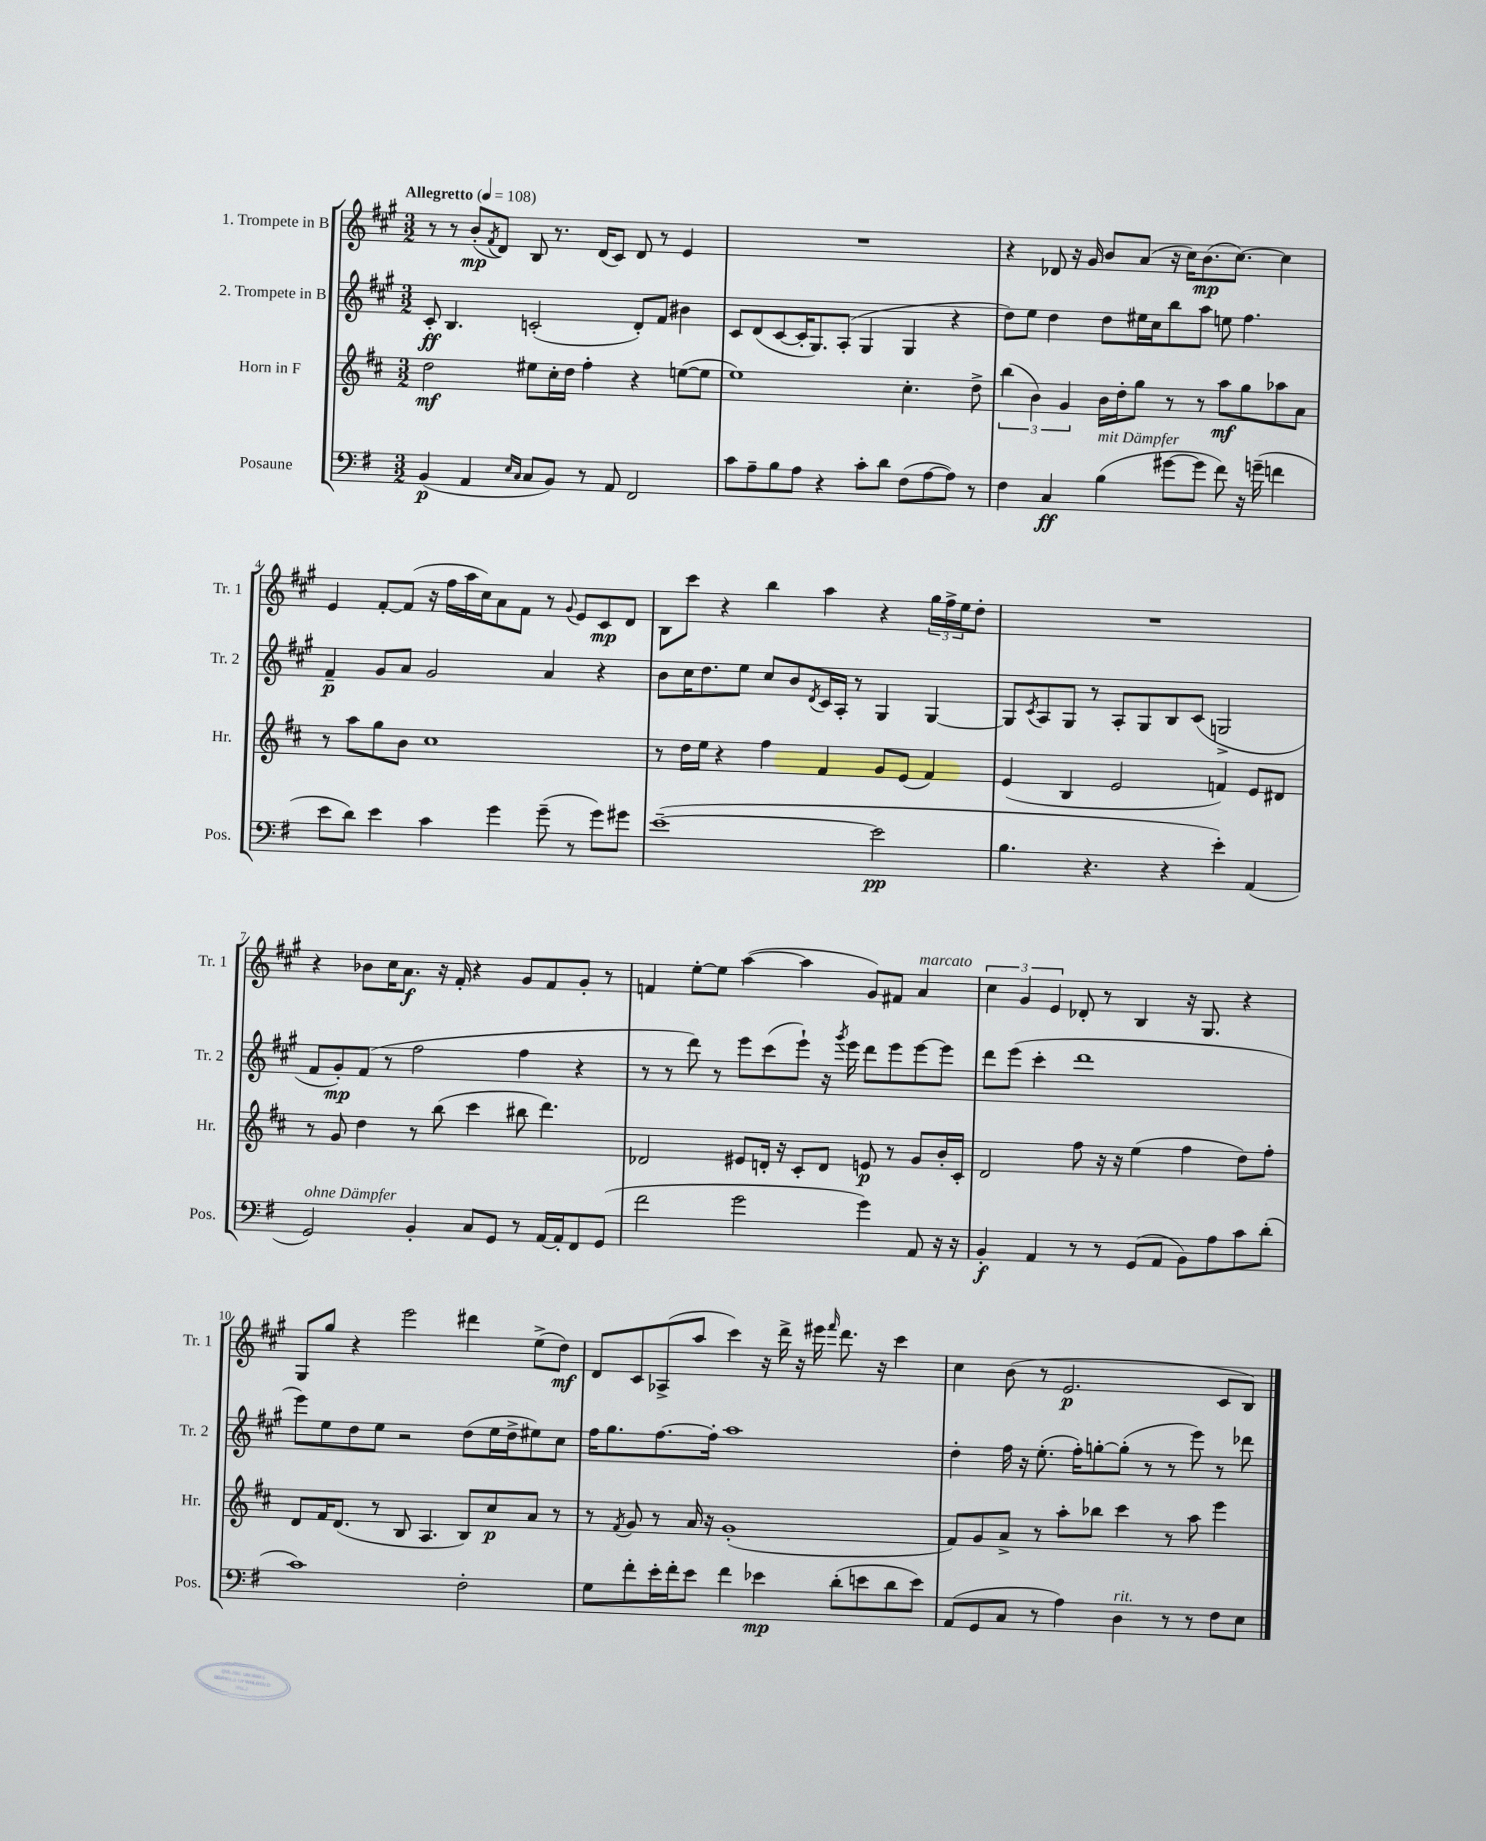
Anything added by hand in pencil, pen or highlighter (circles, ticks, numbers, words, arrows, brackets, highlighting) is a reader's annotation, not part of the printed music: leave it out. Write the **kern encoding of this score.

**kern	**kern	**kern	**kern
*staff4	*staff3	*staff2	*staff1
*clefF4	*clefG2	*clefG2	*clefG2
*k[f#]	*k[f#c#]	*k[f#c#g#]	*k[f#c#g#]
*M3/2	*M3/2	*M3/2	*M3/2
*MM108	*MM108	*MM108	*MM108
(4BB	2dd	8c#'	8r
.	.	4.B	8r
4AA	.	.	(8b'
.	.	.	8qf#
.	.	.	8d)
16qqE	.	.	.
16qqC	.	.	.
8C	8ee#	(2c'	8B
8BB)	16cc#'	.	8.r
.	16dd	.	.
8r	4ff#'	.	.
.	.	.	(16d
8AA	.	.	8c#)
2FF#	4r	8d')	8d
.	.	8f#	8r
.	([8ee	4b#	4e
.	8ee]	.	.
=	=	=	=
8c	1ee)	8c#	1.r
8A~	.	(8d	.
8B	.	[8c#	.
8A	.	16c#']	.
.	.	8.G#)	.
4r	.	.	.
.	.	(8A'	.
8c'	.	4G#	.
8d	.	.	.
(8F#	4.cc#'	4G#	.
[8A	.	.	.
8A])	.	4r	.
8r	8dd^	.	.
=	=	=	=
4F#	(6bb	8dd)	4r
.	.	8ee	.
.	6b)	.	.
4C	.	4dd	8d-
.	6g	.	.
.	.	.	16r
.	.	.	16g#
(4B	16b	8dd	8b
.	16dd'	.	.
.	8gg	16ee#	(8a
.	.	16cc#	.
[8g#	8r	8bb	16r
.	.	.	16cc#)
8g#]	8r	8aa	(8.b
8f#)	8aa	8ee	.
.	.	.	[8.cc#)
16r	8gg	4.ff#	.
(16g~	.	.	.
4f	8aa-	.	4cc#]
.	8a	.	.
=	=	=	=
8e	8r	4f#~	4e
8d)	8aa	.	.
4e	8gg	8g#	[8f#'
.	8b	8a	(8f#]
4c	1cc#	2g#	16r
.	.	.	16ff#
.	.	.	16aa
.	.	.	16cc#)
4g	.	.	8a
.	.	.	8f#
(8g~	.	4a	8r
.	.	.	8qqg#
8r	.	.	8e
8g)	.	4r	8c#
8g#	.	.	8d
=	=	=	=
([1e~	8r	8b	8B
.	16dd	16cc#	8ccc#
.	16ee	8.dd	.
.	4r	.	4r
.	.	8ee	.
.	4ff#	8cc#	4bb
.	.	8b	.
.	.	8qd	.
.	4f#	16c#	4aa
.	.	16A'	.
.	.	8r	.
2e]	8g	4G#	4r
.	(8e	.	.
.	4f#)	[4G#	24gg#
.	.	.	24ff#^
.	.	.	24ee
.	.	.	8dd'
=	=	=	=
4.B	(4e	8G#]	1.r
.	.	8qc#	.
.	.	8A	.
.	4B	8G#	.
4.r	.	8r	.
.	2e	8A'	.
.	.	8G#	.
4r	.	8B	.
.	.	(8c#	.
4e')	4f)	2G^	.
(4AA	8e	.	.
.	8d#	.	.
=	=	=	=
2GG)	8r	8f#	4r
.	8g	8g#')	.
.	4dd	(8f#	8b-
.	.	8r	16cc#
.	.	.	8.a
4BB'	8r	2ff#	.
.	(8bb	.	16r
.	.	.	16f#'
8C	4ccc#	.	4r
8GG	.	.	.
8r	8bb#	4ff#	8g#
[16AA	4.ddd)	.	8f#
16AA']	.	.	.
8FF#	.	4r	8g#'
(8GG	.	.	8r
=	=	=	=
2f#	2d-	8r	4f
.	.	8r	.
.	.	8ddd)	[8ee'
.	.	8r	8ee]
2g	8e#	8eee	([4aa
.	16d'	(8ccc#	.
.	16r	.	.
.	8c#'	8eee`)	4aa]
.	8d	16r	.
.	.	8qggg#	.
.	.	16eee	.
4g)	8e	8ddd	8g#)
.	8r	8eee	8f#
8AA	8g	[8eee	4a
16r	16b'	8eee]	.
16r	16c#'	.	.
=	=	=	=
4BB'	2d	8ddd	6cc#
.	.	(8eee	.
.	.	.	6g#
4AA	.	4ccc#'	.
.	.	.	6e
8r	8ff#	1ddd	8d-'
8r	16r	.	8r
.	16r	.	.
(8GG	(4ee	.	4B
8AA	.	.	.
8BB)	4ff#	.	16r
.	.	.	8.G#
8A	.	.	.
8c	8dd)	.	4r
(8d'	8ff#'	.	.
=	=	=	=
1c)	8d	8eee)	8G#
.	16f#	8ee	8gg#
.	(8.d	.	.
.	.	8dd	4r
.	8r	8ee	.
.	8B	2r	2eee
.	4.A	.	.
2F#'	8B)	(8dd	4ddd#
.	8cc#	16ee	.
.	.	16dd^	.
.	8a	8ee#)	(8ee^
.	8r	8cc#	8dd)
=	=	=	=
8G	8r	16ff#	8d
.	.	8.gg#	.
.	8qf#	.	.
8f#'	8g	.	8c#
16e'	8r	[8.ff#	(8A-^
16f#'	.	.	.
8e	16a	.	8aa
.	16r	16ff#']	.
4f#	(1g'	1aa	4ccc#)
4e-	.	.	16r
.	.	.	16ddd^
.	.	.	16r
.	.	.	16eee#
.	.	.	16qqfff#
(8d'	.	.	8.ddd
8e	.	.	.
.	.	.	16r
8d	.	.	4ccc#
8e)	.	.	.
=	=	=	=
(8AA	8f#)	4dd'	4cc#
8GG	8g	.	.
8C	8a^	16ff#	(8b
.	.	16r	.
8r	8r	(8.ee'	8r
4A)	8aa'	.	2.e
.	.	16ff#')	.
.	8bb-	[8gg'	.
4D	4ccc#	(8gg']	.
.	.	8r	.
8r	8r	8r	.
8r	8aa	8eee)	.
8F#	4eee	8r	8c#
8E	.	8ddd-	8B)
==	==	==	==
*-	*-	*-	*-
